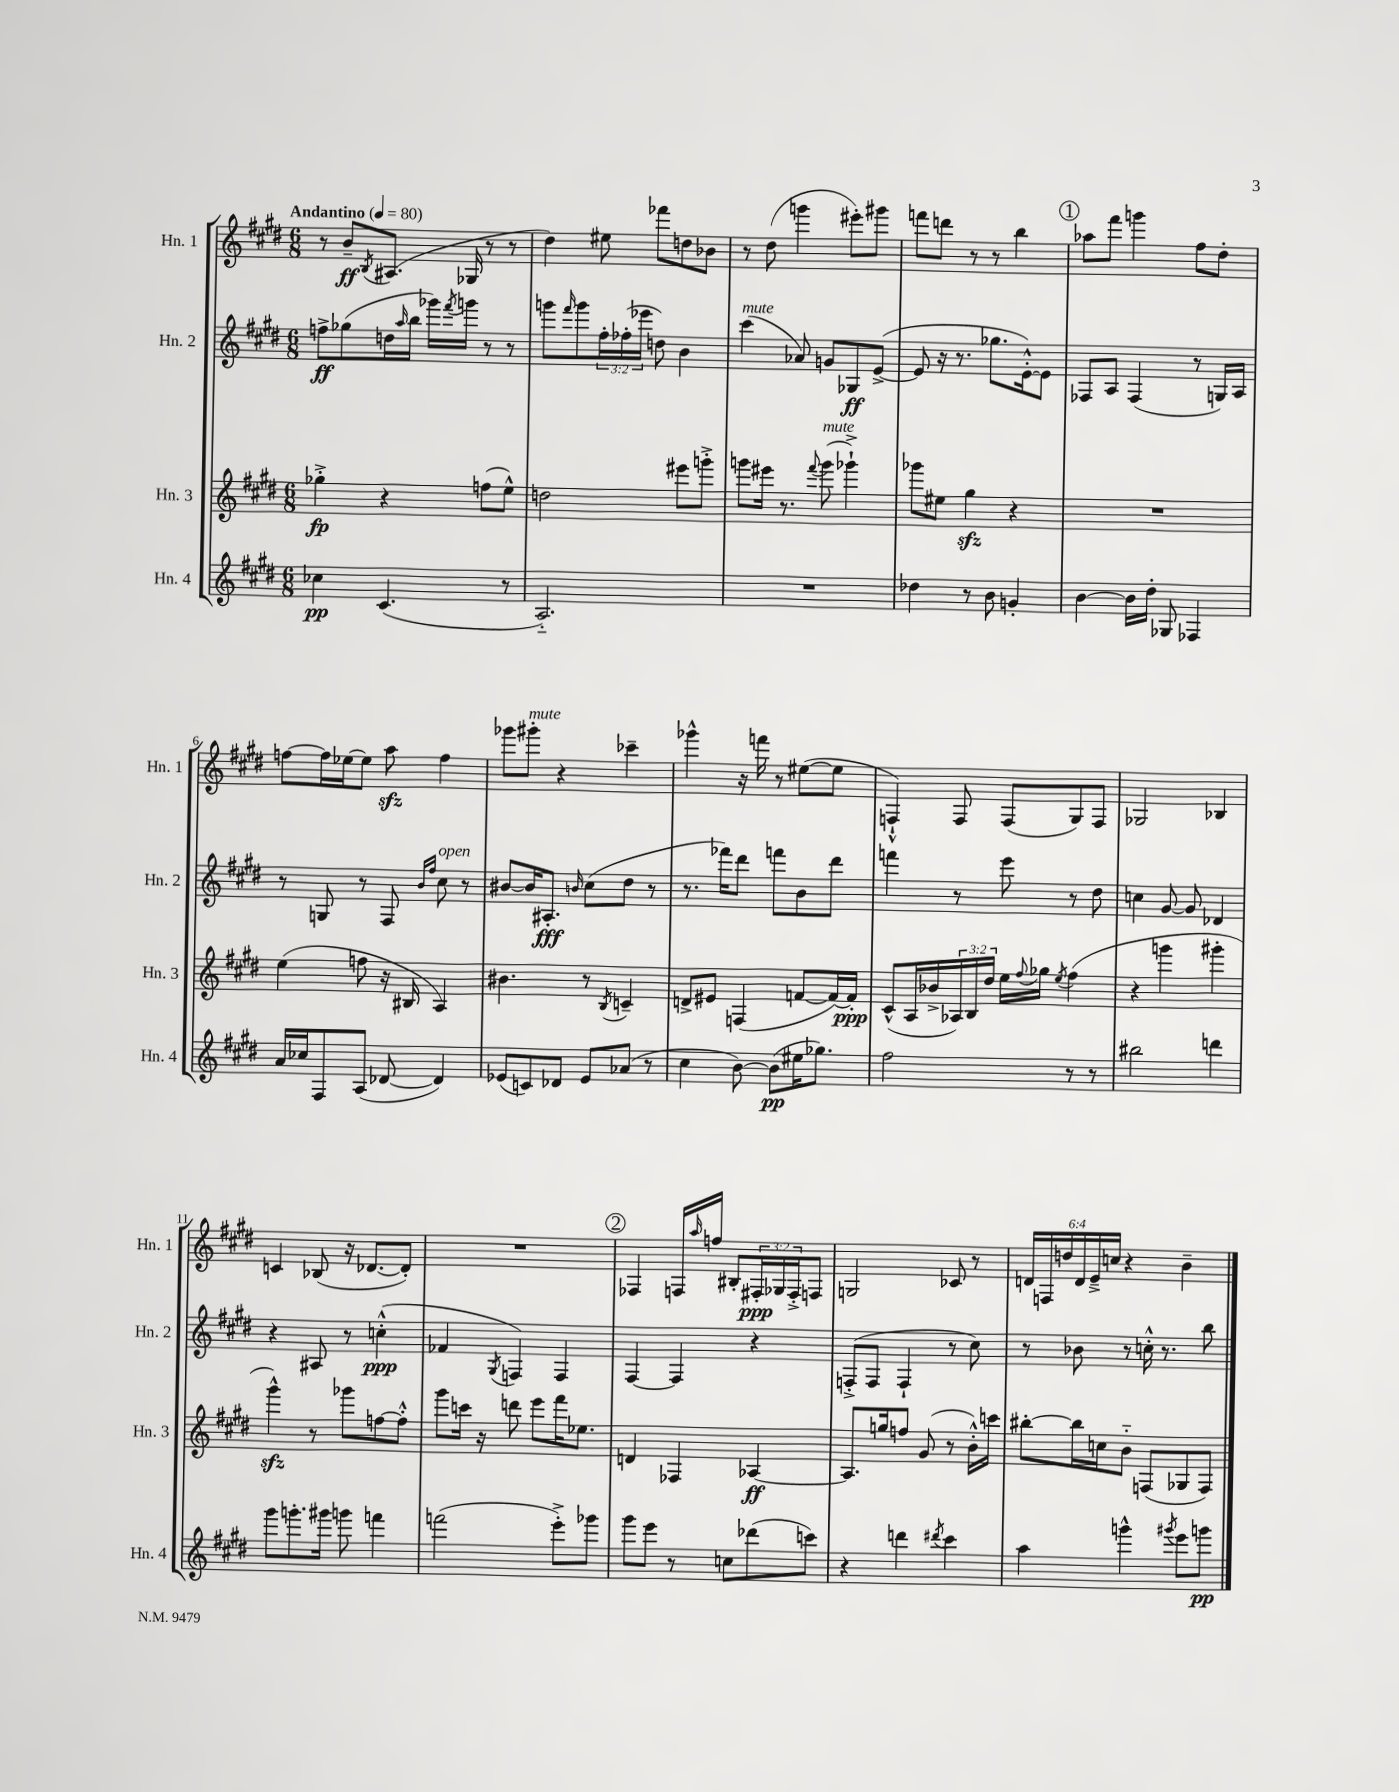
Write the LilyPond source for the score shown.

<<
\new StaffGroup <<
\new Staff = "s0" \with { instrumentName = "Hn. 1" shortInstrumentName = "Hn. 1" } {
    \clef treble \key e \major \numericTimeSignature \time 6/8 \override Staff.TupletNumber.text = #tuplet-number::calc-fraction-text \tempo "Andantino" 4 = 80
    r8 b'8--\ff \acciaccatura { b8 } ais8.( ges16 r8 r8 |
    dis''4) eis''8 fes'''8 d''8 bes'8 |
    r8 dis''8( g'''4 eis'''8-.) gis'''8 |
    f'''8 d'''8 r8 r8 b''4 |
    \mark \markup { \circle "1" } aes''8 fis'''8 g'''4 fis''8 dis''8-. |
    f''8~ f''16 ees''16~ ees''8 a''8\sfz f''4 |
    ges'''8 gis'''8-.^\markup { \italic "mute" } r4 ces'''4-- |
    ges'''4-^ r16 f'''16 r8 eis''8~( eis''8 |
    f4-!-^) f8 f8( gis8) f8 |
    ges2 bes4 |
    c'4 bes8( r16 des'8.~ des'8-.) |
    R2. |
    \mark \markup { \circle "2" } fes4 f16 \grace { a''16 } f''16 bis8-. \tuplet 3/2 { fis16-.\ppp ges16 fis16-.-> } f8 |
    g2 ces'8 r8 |
    \tuplet 6/4 { d'16 f16 d''16 d'16 e'16---> c''16 } r4 b'4-- \bar "|." |
}
\new Staff = "s1" \with { instrumentName = "Hn. 2" shortInstrumentName = "Hn. 2" } {
    \clef treble \key e \major \numericTimeSignature \time 6/8 \override Staff.TupletNumber.text = #tuplet-number::calc-fraction-text
    f''8->\ff ges''8( d''16 \grace { a''16 } b''16 ges'''16) \acciaccatura { fis'''8 } g'''16 r8 r8 |
    g'''8 \grace { fis'''16 } g'''8 \tuplet 3/2 { fis''16-. fes''16-.( ees'''16 } d''8) b'4 |
    cis'''4^\markup { \italic "mute" }( aes'8) g'8 ges8\ff e'8~->( |
    e'8 r16 r8. ges''8. e'16~-.-^) e'8 |
    \mark \markup { \circle "1" } fes8 a8 fes4( r8 g16) a16 |
    r8 g8 r8 fis8 \grace { b'16 fis''16 } cis''8^\markup { \italic "open" } r8 |
    bis'8~ bis'16 ais8.-.\fff \grace { b'16 } cis''8( dis''8 r8 |
    r8. fes'''16) dis'''8 f'''8 b'8 dis'''8 |
    f'''4 r8 e'''8 r8 dis''8 |
    c''4 gis'8~ gis'8 des'4 |
    r4 ais8 r8 c''4-.-^\ppp( |
    fes'4 \acciaccatura { gis8 } f4) f4 |
    \mark \markup { \circle "2" } fis4~ fis4 r4 |
    f8-.->( f8 f4-! r8 cis''8) |
    r8 bes'8 r8 c''16-.-^ r8. b''8 \bar "|." |
}
\new Staff = "s2" \with { instrumentName = "Hn. 3" shortInstrumentName = "Hn. 3" } {
    \clef treble \key e \major \numericTimeSignature \time 6/8 \override Staff.TupletNumber.text = #tuplet-number::calc-fraction-text
    ges''4-.->\fp r4 f''8( e''8-^) |
    d''2 eis'''8 g'''8-.-> |
    g'''8 eis'''16 r8. \appoggiatura { fis'''8 } g'''8^\markup { \italic "mute" }( ges'''4-!->) |
    ges'''8 eis''8 gis''4\sfz r4 |
    \mark \markup { \circle "1" } R2. |
    e''4( f''8 r16 bis16 a4) |
    bis'4. r8 \acciaccatura { b8 } c'4-- |
    d'8-> eis'8 f4( f'8~ f'16~) f'16-.\ppp |
    cis'8-^( a16 bes'16-> \tuplet 3/2 { aes16) b16 dis''16 } e''16 \appoggiatura { fis''8 } ges''16 \acciaccatura { e''8 } fis''4( |
    r4 g'''4 gis'''4-. |
    gis'''4-^\sfz) r8 ges'''8 f''8~ f''8-.-^ |
    gis'''8 c'''16 r16 d'''8 e'''8 fis'''16 ees''8. |
    \mark \markup { \circle "2" } d'4 fes4 aes4~\ff |
    aes8. g''16 f''8 gis'8( r8 b'16-.-^) c'''16 |
    bis''8~-. bis''16 c''16 b'8-_ f8( ges8 f8) \bar "|." |
}
\new Staff = "s3" \with { instrumentName = "Hn. 4" shortInstrumentName = "Hn. 4" } {
    \clef treble \key e \major \numericTimeSignature \time 6/8
    ces''4\pp cis'4.( r8 |
    a2.-_) |
    R2. |
    des''4 r8 b'8 g'4-. |
    \mark \markup { \circle "1" } b'4~ b'16 dis''16-. ges8 fes4 |
    a'16 ces''16 fis8 a8( des'8~ des'4) |
    ees'8( c'8) des'8 ees'8 aes'8( r8 |
    cis''4 b'8~) b'8\pp( eis''16 ges''8.) |
    fis''2 r8 r8 |
    bis''2 d'''4 |
    gis'''8 g'''8.-. gis'''16 g'''8 f'''4 |
    f'''2( e'''8-.->) ges'''8 |
    \mark \markup { \circle "2" } gis'''8 e'''8 r8 c''8 des'''8( c'''8) |
    r4 d'''4 \acciaccatura { dis'''8 } cis'''4 |
    a''4 g'''4-^ \acciaccatura { gis'''8 } e'''8 g'''8\pp \bar "|." |
}
>>
>>
